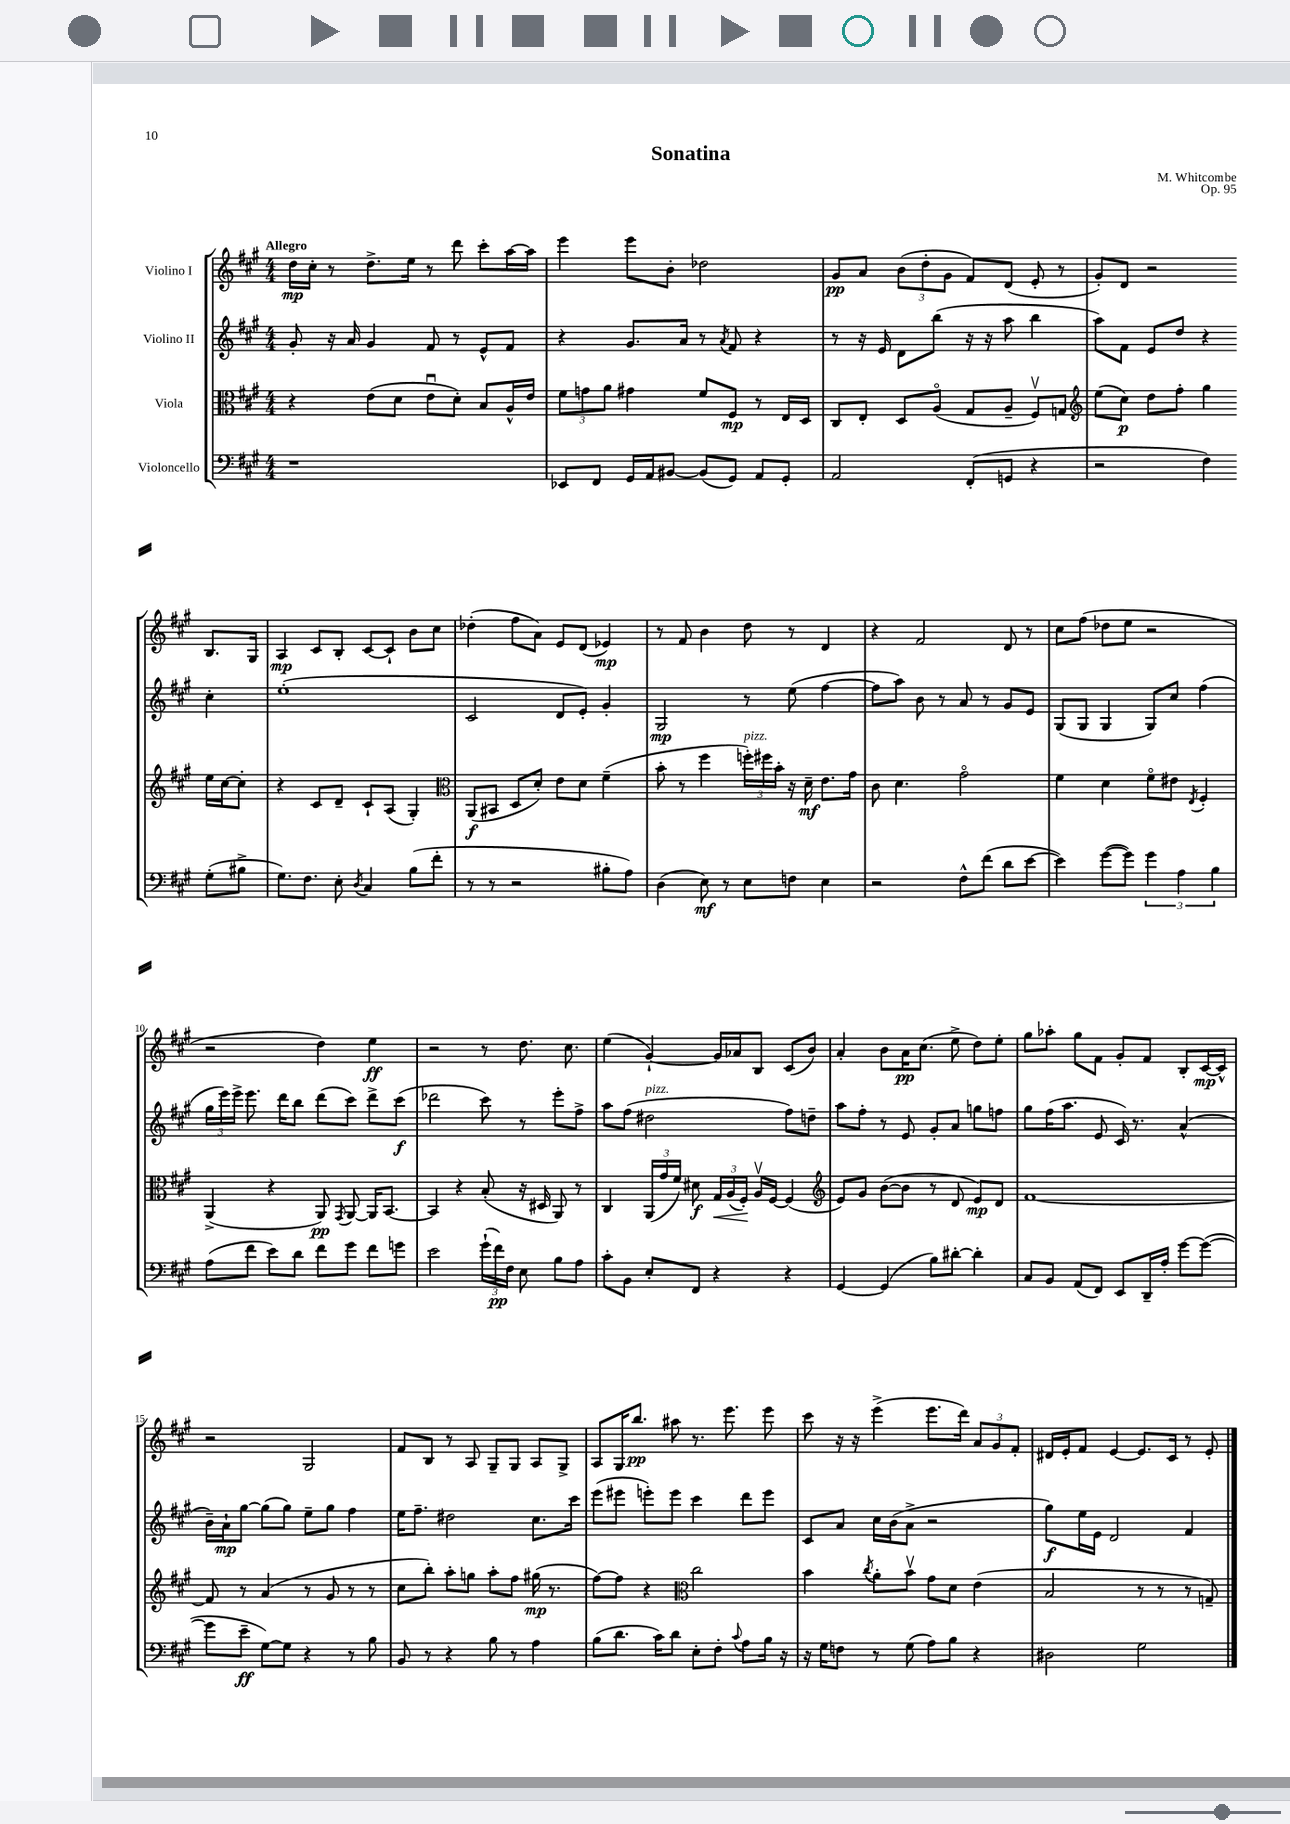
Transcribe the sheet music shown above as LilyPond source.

\header { title = "Sonatina" composer = "M. Whitcombe" opus = "Op. 95" }
<<
\new StaffGroup <<
\new Staff = "s0" \with { instrumentName = "Violino I" } {
    \clef treble \key a \major \numericTimeSignature \time 4/4 \tempo "Allegro"
    \autoBeamOff d''16[\mp cis''16]-. r8 d''8.[-> e''16] r8 d'''8 cis'''8[-. a''16~ a''16] |
    e'''4 e'''8[ b'8]-. des''2 |
    gis'8[\pp a'8] \tuplet 3/2 { b'8[( d''8-. gis'8] } fis'8[) d'8]( e'8-. r8 |
    gis'8[-.) d'8] r2 b8.[ gis16] |
    a4\mp cis'8[ b8]-. cis'8[~ cis'8]-! b'8[ cis''8] |
    des''4-.( fis''8[ a'8]) e'8[ d'8]( ees'4\mp) |
    r8 fis'8 b'4 d''8 r8 d'4 |
    r4 fis'2 d'8 r8 |
    cis''8[ fis''8]( des''8[ e''8] r2 |
    r2 d''4) e''4\ff |
    r2 r8 d''8. cis''8. |
    e''4( gis'4~-!) gis'16[ aes'16 b8] cis'8[( b'8]) |
    a'4-. b'8[ a'16\pp cis''8.]( e''8-> d''8[) e''8]-. |
    gis''8[ aes''8]-. gis''8[ fis'8] gis'8[-. fis'8] b8[-. cis'16~\mp cis'16]-^ |
    r2 gis2 |
    fis'8[ b8] r8 a8 gis8[-- gis8] a8[ gis8]-> |
    a8[ gis16 b''8.]\pp ais''8 r8. e'''8. e'''8 |
    cis'''8 r16 r16 e'''4->( e'''8.[ d'''16]) \tuplet 3/2 { a'8[ gis'8 fis'8]-. } |
    dis'16[ e'16-. fis'8] e'4~ e'8.[ cis'16] r8 e'8-. \bar "|." |
}
\new Staff = "s1" \with { instrumentName = "Violino II" } {
    \clef treble \key a \major \numericTimeSignature \time 4/4
    \autoBeamOff gis'8-. r16 a'16 gis'4 fis'8 r8 e'8[-^ fis'8] |
    r4 gis'8.[ a'16] r8 \acciaccatura { a'8 } fis'8 r4 |
    r8 r16 e'16 d'8[ b''8]( r16 r16 a''8 b''4 |
    a''8[) fis'8] e'8[ d''8] r4 cis''4-. |
    e''1-.( |
    cis'2 d'8[ e'8]-.) gis'4-. |
    gis2\mp r8 e''8( fis''4~ |
    fis''8[ a''8]) b'8 r8 a'8 r8 gis'8[ e'8] |
    gis8[( gis8] gis4 gis8[) cis''8] fis''4( |
    \tuplet 3/2 { gis''16[ e'''16) e'''16]-> } e'''8. d'''16[ b''8] d'''8[( cis'''8]) d'''8[-> cis'''8]\f( |
    des'''2 cis'''8) r8 e'''8[-. fis''8]-> |
    a''8[ fis''8]( dis''2^\markup { \italic "pizz." } fis''8[) d''8]-- |
    a''8[ fis''8]-. r8 e'8 gis'8[-. a'8] g''8[ f''8] |
    gis''8[ fis''16( a''8.] e'8 cis'16) r8. a'4-^( |
    b'16[--) a'16-!\mp gis''8]~ gis''8[( gis''8]) e''8[-- gis''8] fis''4 |
    e''16[ fis''8.]-- dis''2 cis''8.[ cis'''16] |
    e'''8[( eis'''8] e'''8[-.) e'''8] cis'''4 d'''8[ e'''8] |
    cis'8[ a'8] cis''16[ b'16( a'8]-> r2 |
    gis''8[\f) e''16 e'16] d'2 fis'4 \bar "|." |
}
\new Staff = "s2" \with { instrumentName = "Viola" } {
    \clef alto \key a \major \numericTimeSignature \time 4/4
    \autoBeamOff r4 e'8[( d'8] e'8[\downbow d'8]-.) b8[ a16-^ e'16] |
    \tuplet 3/2 { fis'8[ g'8 a'8] } gis'4 fis'8[ fis8]\mp r8 e16[ d16] |
    cis8[ e8]-. d8[ a8]\flageolet( gis8[ a8]-- fis8[\upbow) g8] |
    \clef treble e''8[( cis''8]\p) d''8[ fis''8]-. gis''4 e''16[ cis''16~ cis''8]-. |
    r4 cis'8[ d'8]-- cis'8[-! a8]( gis4-.) |
    \clef alto a,8[\f( bis,8] d8[ d'8]-.) e'8[ d'8] fis'4--( |
    b'8-. r8 fis''4 \tuplet 3/2 { f''16[-.^\markup { \italic "pizz." }) fis''16 b'16]-. } r16 d'16--\mf e'8.[ gis'16] |
    cis'8 d'4. gis'2\flageolet |
    fis'4 d'4 fis'8[\flageolet eis'8] \acciaccatura { e8 } fis4-. |
    a,4->( r4 a,8\pp) \acciaccatura { gis,8 } a,8~ a,16[ b,8.]~ |
    b,4 r4 b8-.( r16 dis16 a,8) r8 |
    cis4 \tuplet 3/2 { a,16[( gis'16 fis'16]) } dis'8\f \tuplet 3/2 { gis16[\< a16( fis16]-.\!) } a16[\upbow fis16]~ fis4( |
    \clef treble e'8[) gis'8] b'8[~( b'8] r8 d'8 e'8[\mp) d'8] |
    fis'1~ |
    fis'8 r8 a'4( r8 gis'8 r8 r8 |
    cis''8[ b''8]-.) a''8[-. g''8] a''8[-. fis''8] gis''16\mp( r8. |
    fis''8[~) fis''8] r4 \clef alto cis''2 |
    b'4 \acciaccatura { cis''8 } a'8[-. b'8]\upbow gis'8[ d'8] e'4( |
    b2 r8 r8 r8 g8--) \bar "|." |
}
\new Staff = "s3" \with { instrumentName = "Violoncello" } {
    \clef bass \key a \major \numericTimeSignature \time 4/4
    \autoBeamOff r1 |
    ees,8[ fis,8] gis,16[ a,16 bis,8]~ bis,8[( gis,8]) a,8[ gis,8]-. |
    a,2 fis,8[-.( g,8] r4 |
    r2 fis4) gis8[-.( bis8]-> |
    gis8.[) fis8.] e8-. \acciaccatura { d8 } cis4 b8[( fis'8]-. |
    r8 r8 r2 bis8[-. a8]) |
    d4( e8\mf) r8 e8[ f8] e4 |
    r2 fis8[-^ fis'8]( d'8[ e'8]~ |
    e'4) gis'8[~( gis'8]) \tuplet 3/2 { gis'4 a4 b4 } |
    a8[( fis'8] e'8[) d'8] fis'8[ gis'8] fis'8[ g'8] |
    e'2 \tuplet 3/2 { gis'16[-!( fis'16\pp) fis16] } e8 b8[ a8] |
    cis'8[-. b,8] e8[-. fis,8] r4 r4 |
    gis,4~ gis,4( b8[) dis'8]~-. dis'4-. |
    cis8[ b,8] a,8[( fis,8]) e,8[ d,16-- a16]-. gis'8[~ gis'8]~( |
    gis'8[ e'8]--\ff gis8[~) gis8] r4 r8 b8 |
    b,8 r8 r4 b8 r8 a4 |
    b8[( d'8.] cis'16[) d'8] e8[-. fis8]-. \appoggiatura { cis'8 } a8[ b16] r16 |
    r16 gis16[ f8] r8 gis8( a8[) b8] r4 |
    dis2 gis2 \bar "|." |
}
>>
>>
